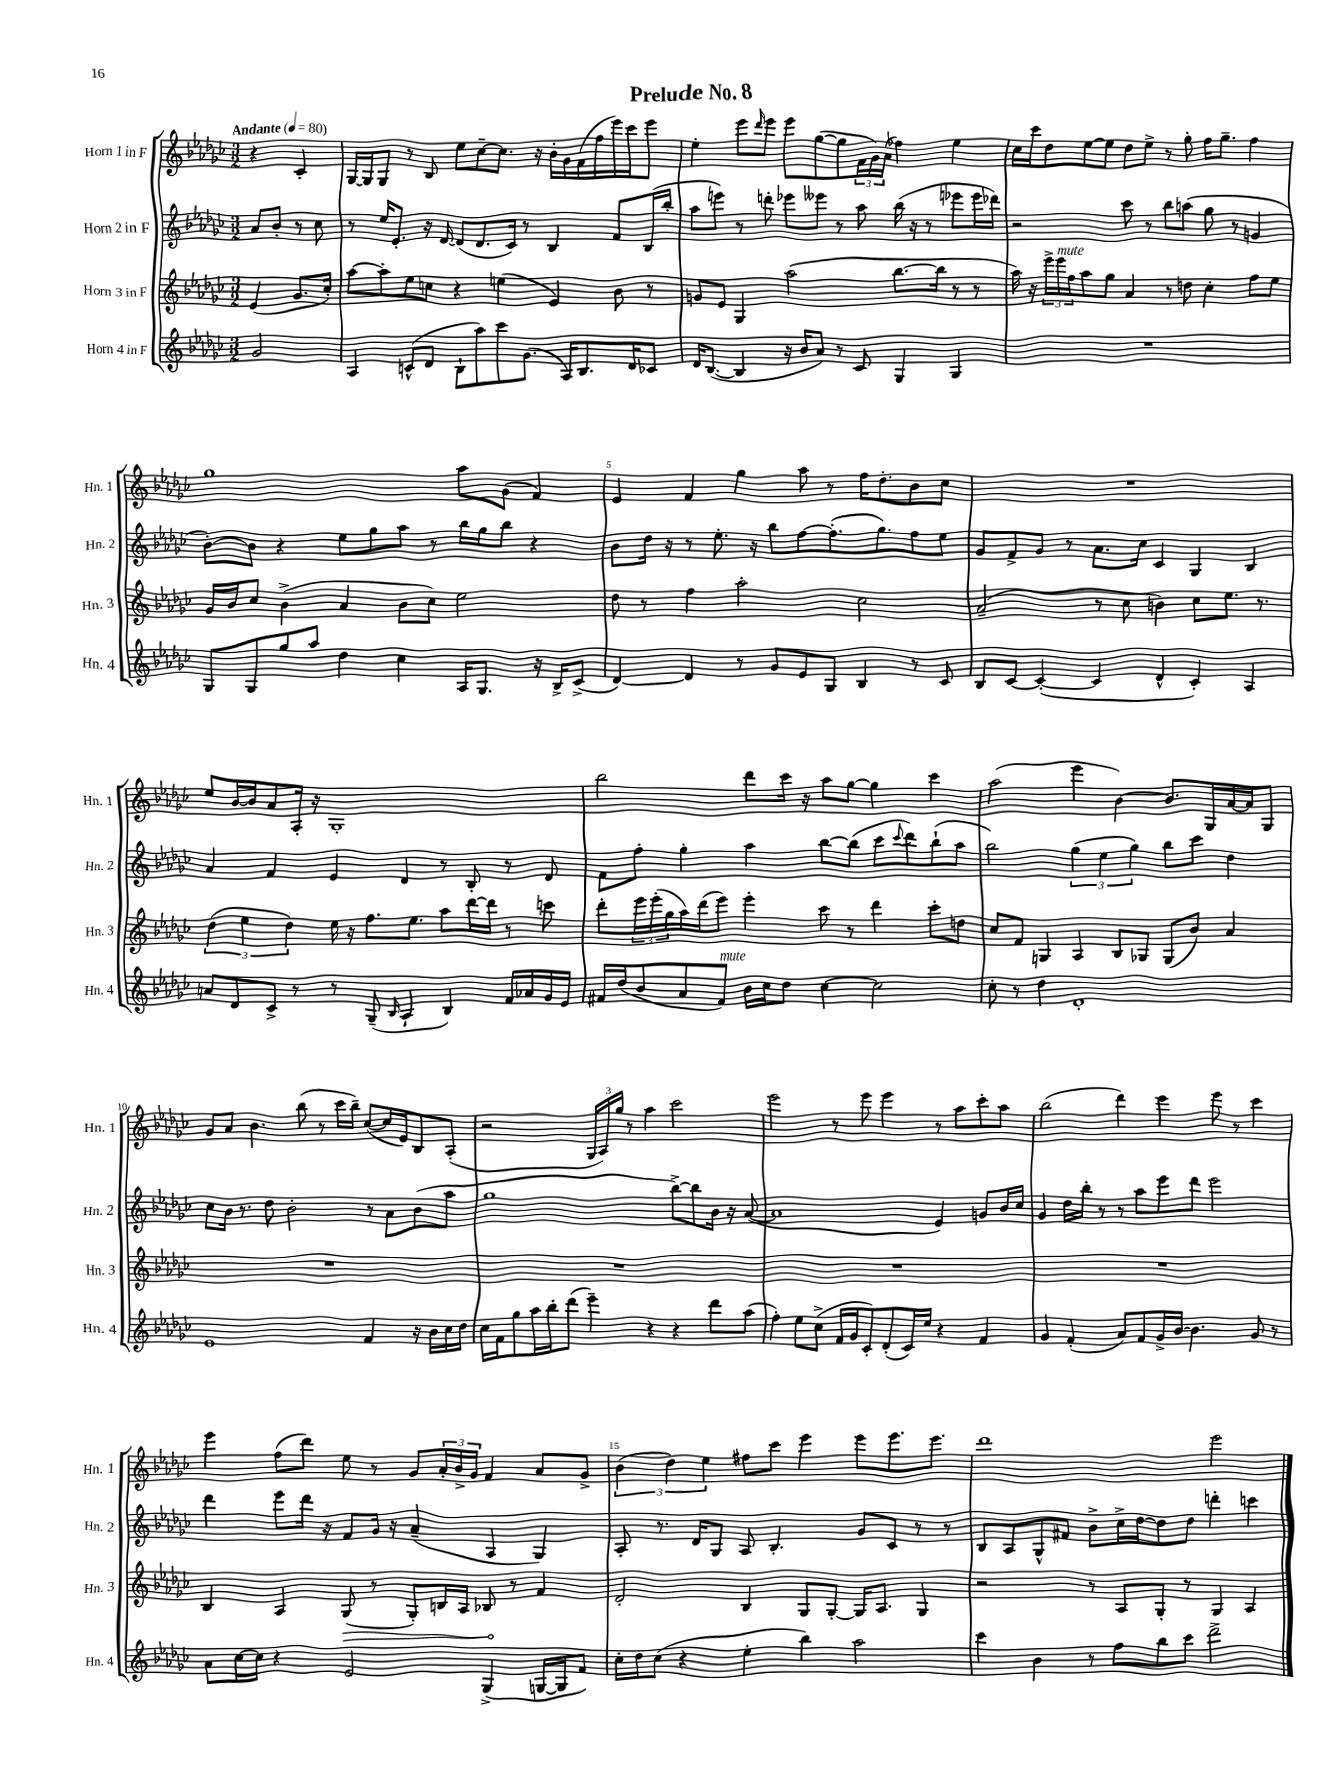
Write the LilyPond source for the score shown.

\header { title = "Prelude No. 8" }
<<
\new StaffGroup <<
\new Staff = "s0" \with { instrumentName = "Horn 1 in F" shortInstrumentName = "Hn. 1" } {
    \clef treble \key ges \major \numericTimeSignature \time 3/2 \partial 2 \tempo "Andante" 4 = 80
    r4 ces'4-. |
    ges16~ ges16 ges8 r8 bes8 ees''8 ces''8~-- ces''8. r16 bes'16-. ges'16 f'16( f''16 ees'''16) ces'''16 ees'''8 |
    ees''4-. ees'''8 \grace { des'''16 } ees'''8 ees'''8 ges''8~( ges''8 \tuplet 3/2 { f'16 ges'16) aes'16( } fes''4) ees''4 |
    ces''16 ces'''16 des''8 ees''8~ ees''8 des''8 ees''8-> r8 ges''8-. f''16 ges''8.-- f''4 |
    ges''1 aes''8 ges'8( f'4) |
    ees'4 f'4 ges''4 aes''8 r8 f''16 des''8.-. bes'8 ces''8 |
    R1. |
    ees''8 bes'16~ bes'16 aes'8 aes16-. r16 ges1-. |
    bes''2 des'''8 ces'''16 r16 aes''8 ges''8~ ges''4 ces'''4 |
    aes''2( ees'''4 bes'4~) bes'8. ges16 aes'16~ aes'16 ges8 |
    ges'8 aes'8 bes'4. bes''8( r8 ces'''16 bes''16--) ces''8~( ces''16 ees'16) bes8 aes8-.( |
    r2 \tuplet 3/2 { ges16 aes16) ges''16 } r8 aes''4 ces'''2 |
    ees'''2 r8 ees'''8 ees'''4 r8 aes''8 ces'''8-. aes''8 |
    bes''2( des'''4) ees'''4 ees'''8 r8 ces'''4 |
    ees'''4 f''8( des'''8) ees''8 r8 ges'8 \tuplet 3/2 { aes'16-. bes'16-> ges'16 } f'4 aes'8 ges'8-> |
    \tuplet 3/2 { bes'4( des''4) ees''4 } fis''8 ces'''8 ees'''4 ees'''8 ees'''8. ees'''8. |
    des'''1 ees'''2 \bar "|." |
}
\new Staff = "s1" \with { instrumentName = "Horn 2 in F" shortInstrumentName = "Hn. 2" } {
    \clef treble \key ges \major \numericTimeSignature \time 3/2 \partial 2
    aes'8 bes'8-. r8 ces''8 |
    r8 ees''16 ees'8.-. r16 des'16~ des'8( des'8. ces'16) r8 bes4 f'8 bes16( bes''16-. |
    aes''8 e'''8) r8 d'''8-. ees'''8 eeses'''8 r8 aes''8 bes''16( r16 r8 ees'''8 ees'''16 des'''16) |
    r2 ces'''8 r8 bes''8 a''8( ges''8 r8 g'4 |
    bes'8~-.) bes'8 r4 ees''8 ges''8 aes''8 r8 bes''16 ges''16 bes''8 r4 |
    bes'8 des''16 r16 r8 ees''8.-. r16 bes''8 f''8~ f''8.-.( ges''8.) f''8 ees''8 |
    ges'8 f'8-> ges'8 r8 aes'8. ces''16 ces'4 ges4 bes4 |
    aes'4 f'4 ees'4 des'4 r8 bes8-. r8 des'8 |
    f'8 f''8-. ges''4-. aes''4 bes''8~ bes''8( ces'''8 \appoggiatura { ces'''8 } des'''8) bes''8-!( aes''8 |
    bes''2) \tuplet 3/2 { ges''4( ees''4 ges''4) } bes''8 ces'''8 des''4 |
    ces''8 bes'16 r8. des''8 bes'2-. r8 aes'8 bes'8( aes''8 |
    ges''1 bes''8~->) bes''8 bes'16 r16 aes'8~( |
    aes'1 ees'4) g'8 bes'16 ces''16 |
    ges'4 des''16 bes''16-. r8 r8 aes''8 ees'''8 des'''8 ees'''2 |
    des'''4 ees'''8 des'''16 r16 f'8 ges'16 r16 aes'4--( aes4 ges4) |
    aes8-. r8. des'16 ges8 aes8 bes4.-. ges'8 ces'8 r8 r8 |
    bes8 aes8 ges8-^ fis'8 bes'8-> ces''16-> des''16~ des''8 des''8 d'''4-. c'''4 \bar "|." |
}
\new Staff = "s2" \with { instrumentName = "Horn 3 in F" shortInstrumentName = "Hn. 3" } {
    \clef treble \key ges \major \numericTimeSignature \time 3/2 \partial 2
    ees'4( ges'8. ces''16-.) |
    aes''8~ aes''8-. ees''8 c''8 r4 e''4( ees'4) bes'8 r8 |
    g'8 ees'8 ges4 aes''2( bes''8.~ bes''16 r8 r8 |
    aes''16) r16 \tuplet 3/2 { ees'''16-> ees'''16^\markup { \italic "mute" } f''16 } aes''8 ges''8 aes'4 r8 d''8 ces''4-. f''8 ees''8 |
    ges'16 bes'16 ces''8 bes'4->( aes'4 bes'8 ces''8) ees''2 |
    des''8 r8 f''4 aes''2-. ces''2 |
    aes'2--( r8 ces''8 b'4) ces''8 ees''8. r8. |
    \tuplet 3/2 { des''4( ees''4 des''4) } ees''16 r16 f''8. ees''8. aes''8 des'''16~ des'''16 r8 c'''8 |
    des'''8-. \tuplet 3/2 { ees'''16 ees'''16-.( ges''16 } aes''16) des'''16( ees'''8) ees'''4-. ces'''8 r8 des'''4 ces'''8-. d''8 |
    ces''8 f'8 g4 aes4 bes8 ges8 ges8( bes'8) aes'4 |
    R1. |
    R1. |
    R1. |
    R1. |
    bes4 aes4 \once \override Hairpin.circled-tip = ##t ges8\>( r8 ges8-.) b16 aes16 bes8\! r8 f'4 |
    des'2-. bes4 ges8 ges8~-. ges16 aes8. ges4 |
    r2 r8 aes8 ges8-. r8 ges4 aes4 \bar "|." |
}
\new Staff = "s3" \with { instrumentName = "Horn 4 in F" shortInstrumentName = "Hn. 4" } {
    \clef treble \key ges \major \numericTimeSignature \time 3/2 \partial 2
    ges'2 |
    aes4 c'8-^( des'8 bes8-! aes''8) ces'''8 ges'8.( aes16) bes8. des'16 ces'8 |
    des'16 bes8.~( bes4 r16 bes'16 aes'8) r8 ces'8 ges4 ges4 |
    R1. |
    ges8 ges8 ges''8 aes''8 des''4 ces''4 aes16 ges8. r16 bes16-> ces'8->( |
    des'4~) des'4 r8 ges'8 ees'8 ges8 bes4 r8 ces'8 |
    bes8 ces'8~ ces'4~-.( ces'4 des'4-^ ces'4-.) aes4 |
    a'8 des'8 ces'8-> r8 r8 ges8--( \grace { bes16 } aes4-! bes4) f'16 aes'16 ges'16 ees'16 |
    fis'16 des''16( bes'8 aes'8 fis'8^\markup { \italic "mute" }) bes'16 ces''16 des''8 ces''4~ ces''2 |
    ces''8-. r8 des''4 des'1-. |
    ees'1 f'4 r16 bes'16 ces''16 des''16 |
    ces''16 f'16 ges''8 aes''16 bes''16-. des'''8( ees'''4--) r4 r4 des'''8 aes''8( |
    f''4-.) ees''8 ces''8->( f'16 ges'16 ces'8-.) des'8-.( ces'16) ees''16 r4 f'4 |
    ges'4 f'4-.( aes'8) f'8 ges'16-> bes'16~ bes'4. ges'8 r8 |
    aes'8 ces''16~ ces''16 r4 ees'2 ges4->( g16~ g16 f'8) |
    ces''16-. des''16 ces''8( r4 ees''4-. bes''4) aes''2 |
    ces'''4 bes'4 r8 f''8 bes''8 ces'''8 des'''2-> \bar "|." |
}
>>
>>
\layout { \context { \Score \override BarNumber.break-visibility = ##(#f #t #t) barNumberVisibility = #(every-nth-bar-number-visible 5) } }
